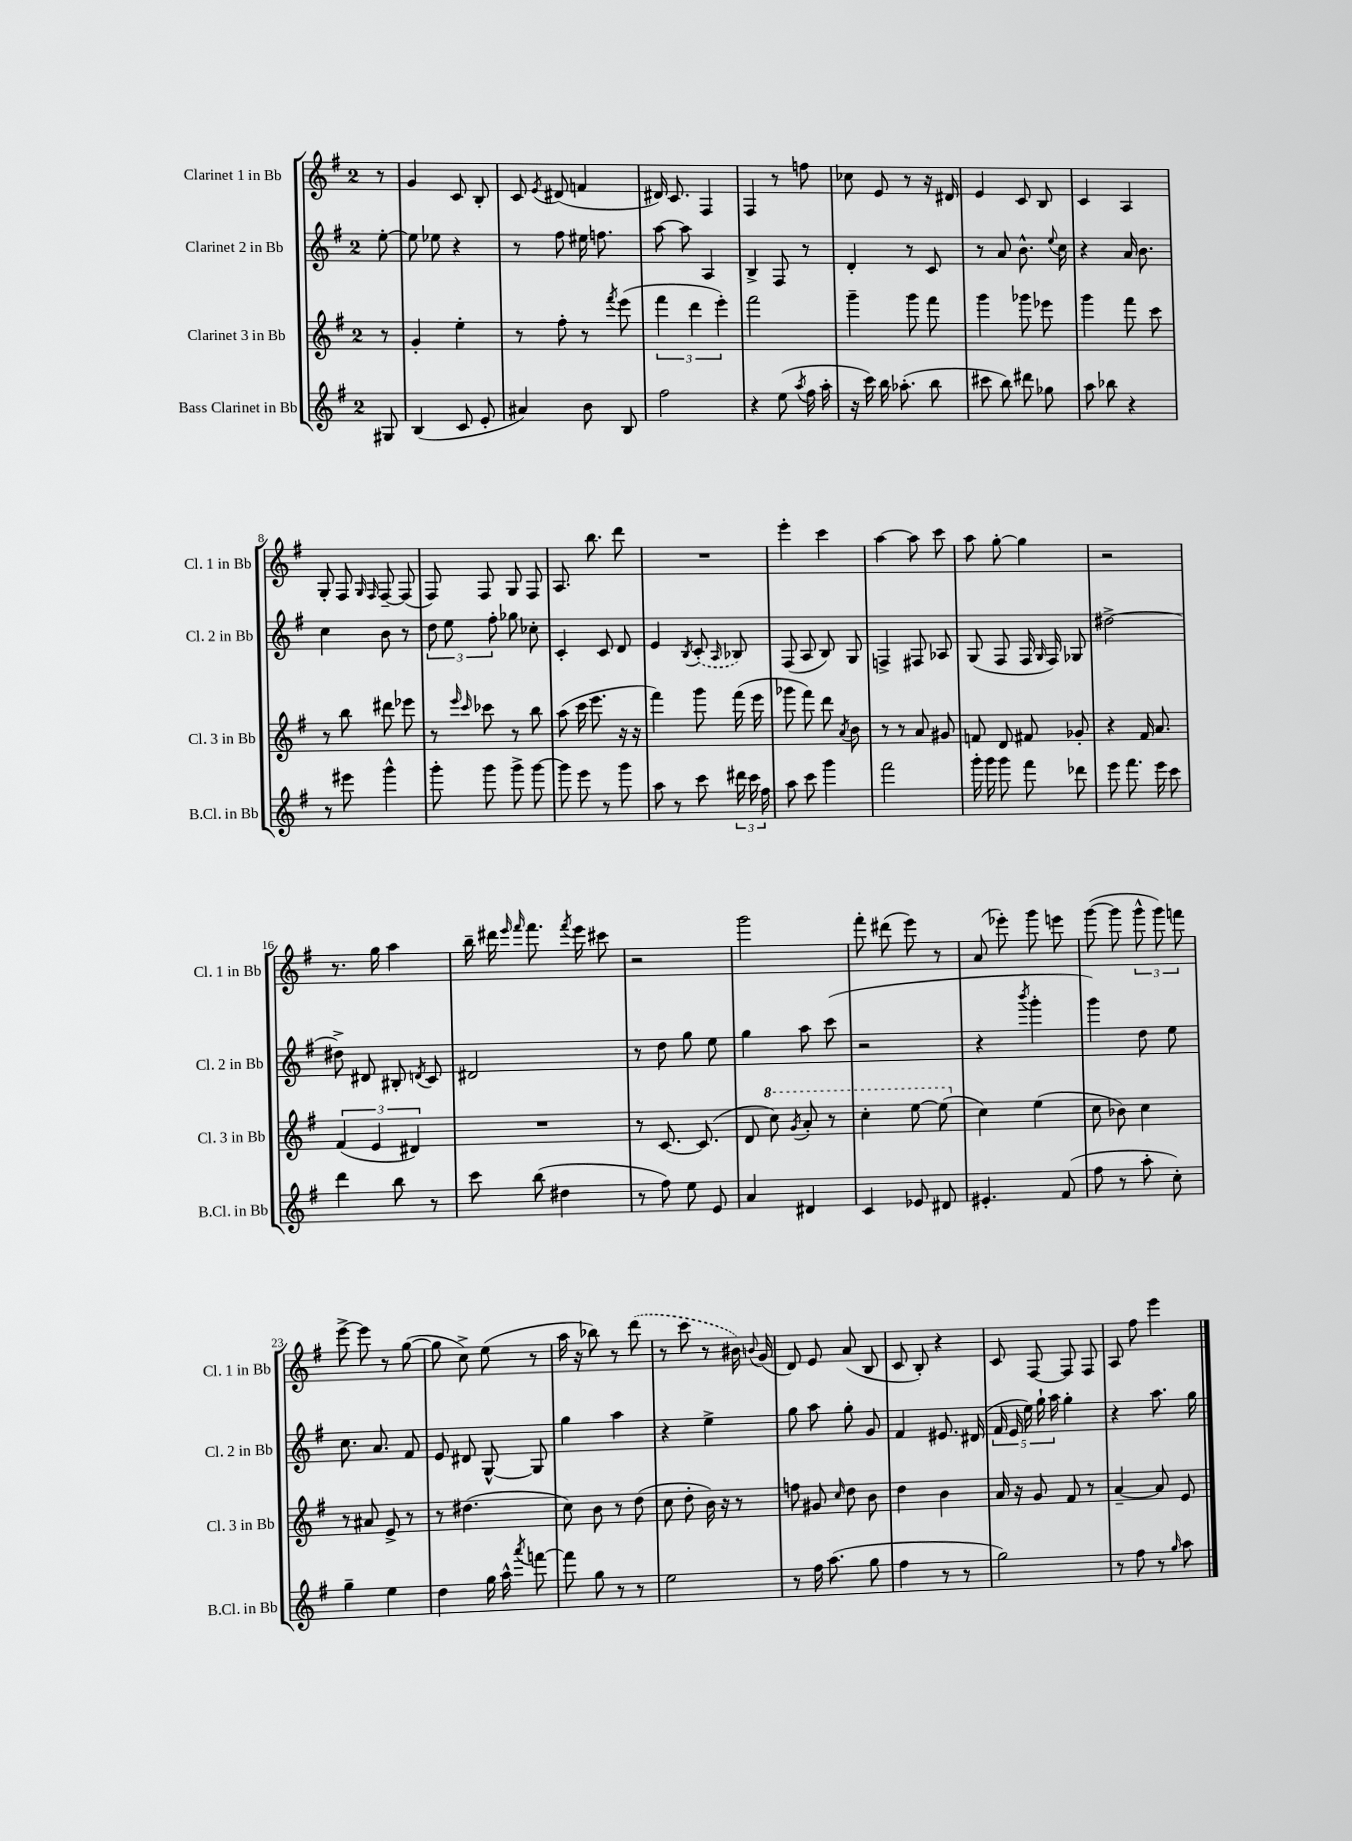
<<
\new StaffGroup <<
\new Staff = "s0" \with { instrumentName = "Clarinet 1 in Bb" shortInstrumentName = "Cl. 1 in Bb" } {
    \clef treble \key g \major \once \override Staff.TimeSignature.style = #'single-digit \time 2/4 \partial 8
    \autoBeamOff r8 |
    g'4 c'8 b8-. |
    c'8 \acciaccatura { e'8 } dis'8( f'4 |
    dis'16) c'8. fis4 |
    fis4 r8 f''8 |
    ces''8 e'8 r8 r16 dis'16 |
    e'4 c'8 b8 |
    c'4 a4 |
    g8-. fis8 \grace { g16 fis16 } fis8~-- fis8( |
    fis8) fis8 g8 fis8 |
    a8. b''8. d'''8 |
    R2 |
    e'''4-. c'''4 |
    a''4~ a''8 c'''8 |
    a''8 g''8~-. g''4 |
    r2 |
    r8. g''16 a''4 |
    b''16-- dis'''16 \grace { e'''16 fis'''16 } fis'''8. \acciaccatura { fis'''8 } e'''16 cis'''8 |
    r2 |
    g'''2 |
    fis'''8-. dis'''8( e'''8) r8 |
    a'8( ees'''8-.) g'''8 e'''8 |
    g'''8~( g'''8 \tuplet 3/2 { g'''8-^ g'''8) f'''8 } |
    e'''8~-> e'''8 r8 g''8~( |
    g''8 c''8->) e''8( r8 |
    a''16 r16 bes''8) r8 \once \slurDashed d'''8( |
    r8 c'''8 r8 bis'16) \appoggiatura { b'8 } g'16( |
    d'8) e'8 a'8( b8 |
    c'8 b8-.) r4 |
    c'8 fis8~ fis8 fis8 |
    a8 fis''8 e'''4 \bar "|." |
}
\new Staff = "s1" \with { instrumentName = "Clarinet 2 in Bb" shortInstrumentName = "Cl. 2 in Bb" } {
    \clef treble \key g \major \once \override Staff.TimeSignature.style = #'single-digit \time 2/4 \partial 8
    \autoBeamOff e''8~-. |
    e''8 ees''8 r4 |
    r8 fis''8 eis''16 f''8. |
    a''8~ a''8 a4 |
    b4-> fis8 r8 |
    d'4-. r8 c'8 |
    r8 a'8 b'8.-^ \appoggiatura { e''8 } c''16 |
    r4 a'16 b'8. |
    c''4 b'8 r8 |
    \tuplet 3/2 { d''8 e''8 fis''8-. } ges''8 ces''8-. |
    c'4-. c'8 d'8 |
    e'4 \acciaccatura { b8 } \once \slurDashed c'8-.( \grace { a16 } bes8) |
    fis8( a8 b8) g8 |
    f4-> fis8 aes8 |
    g8( fis8 fis16 \grace { g16 } fis16) ges8 |
    dis''2~-> |
    dis''8-> dis'8 bis8-. \acciaccatura { d'8 } c'8 |
    dis'2 |
    r8 d''8 g''8 e''8 |
    g''4 a''8 c'''8( |
    r2 |
    r4 \acciaccatura { b'''8 } g'''4-. |
    g'''4) d''8 e''8 |
    c''8. a'8. fis'8 |
    e'8 dis'8 g8~-^ g8 |
    g''4 a''4 |
    r4 e''4-> |
    g''8 a''8 g''8-. g'8 |
    fis'4 eis'8. dis'16( |
    \tuplet 5/4 { fis'16 e'16 e''16) g''16-! a''16 } g''4-. |
    r4 a''8. g''16 \bar "|." |
}
\new Staff = "s2" \with { instrumentName = "Clarinet 3 in Bb" shortInstrumentName = "Cl. 3 in Bb" } {
    \clef treble \key g \major \once \override Staff.TimeSignature.style = #'single-digit \time 2/4 \partial 8
    \autoBeamOff r8 |
    g'4-. e''4-. |
    r8 fis''8-. r8 \acciaccatura { fis'''8 } e'''8( |
    \tuplet 3/2 { fis'''4 d'''4 e'''4-.) } |
    fis'''2 |
    g'''4-- g'''8 fis'''8 |
    g'''4 ges'''8 ees'''8 |
    g'''4 fis'''8 c'''8 |
    r8 b''8 dis'''8 ees'''8 |
    r8 \grace { e'''16 c'''16 } ces'''8 r8 b''8 |
    a''8( c'''16 e'''8. r16 r16 |
    fis'''4) g'''8 fis'''16( e'''16 |
    ges'''8 fis'''8) d'''8 \acciaccatura { a'8 } b'8 |
    r8 r8 a'8 gis'8 |
    f'8 d'8 fis'8 ges'8-. |
    r4 fis'16 a'8. |
    \tuplet 3/2 { fis'4( e'4 dis'4) } |
    R2 |
    r8 c'8.~ c'8.( |
    d'8 \ottava #1 c'''8) \acciaccatura { g''8 } a''8-. r8 |
    c'''4-. e'''8~ e'''8( \ottava #0 |
    c''4) e''4( |
    c''8 bes'8) c''4 |
    r8 ais'8 e'8-> r8 |
    r8 dis''4.( |
    c''8) b'8 r8 d''8( |
    c''8 d''8-. b'16) r16 r8 |
    f''8 gis'8 \grace { c''16 } d''8 b'8 |
    d''4 b'4 |
    a'16 r16 g'8 fis'8 r8 |
    a'4~-- a'8 e'8 \bar "|." |
}
\new Staff = "s3" \with { instrumentName = "Bass Clarinet in Bb" shortInstrumentName = "B.Cl. in Bb" } {
    \clef treble \key g \major \once \override Staff.TimeSignature.style = #'single-digit \time 2/4 \partial 8
    \autoBeamOff gis8 |
    b4( c'8 e'8-. |
    ais'4) b'8 b8 |
    fis''2 |
    r4 e''8( \acciaccatura { a''8 } fis''16 a''16-. |
    r16 c'''16) b''16 aes''8.-.( b''8 |
    cis'''8 b''8) dis'''8 ges''8 |
    a''8 bes''8 r4 |
    r8 eis'''8 g'''4-^ |
    g'''8-. g'''8 g'''8-> g'''8~ |
    g'''8 e'''8 r8 g'''8 |
    a''8 r8 c'''8 \tuplet 3/2 { dis'''16 c'''16 fis''16 } |
    a''8 c'''8 g'''4 |
    fis'''2 |
    g'''16-. g'''16 g'''8 fis'''8 des'''8 |
    e'''8 fis'''8. e'''16 c'''8 |
    d'''4 b''8 r8 |
    c'''8 b''8( dis''4 |
    r8 fis''8) e''8 e'8 |
    a'4 dis'4 |
    c'4 ees'8 dis'8 |
    eis'4.-. fis'8( |
    fis''8 r8 a''8-. c''8-.) |
    g''4-- e''4 |
    d''4 g''16 a''16-^ \acciaccatura { a'''8 } f'''8~ |
    f'''8 g''8 r8 r8 |
    e''2 |
    r8 fis''16 a''8.( g''8 |
    fis''4 r8 r8 |
    g''2) |
    r8 fis''8 r8 \grace { g''16 } a''8 \bar "|." |
}
>>
>>
